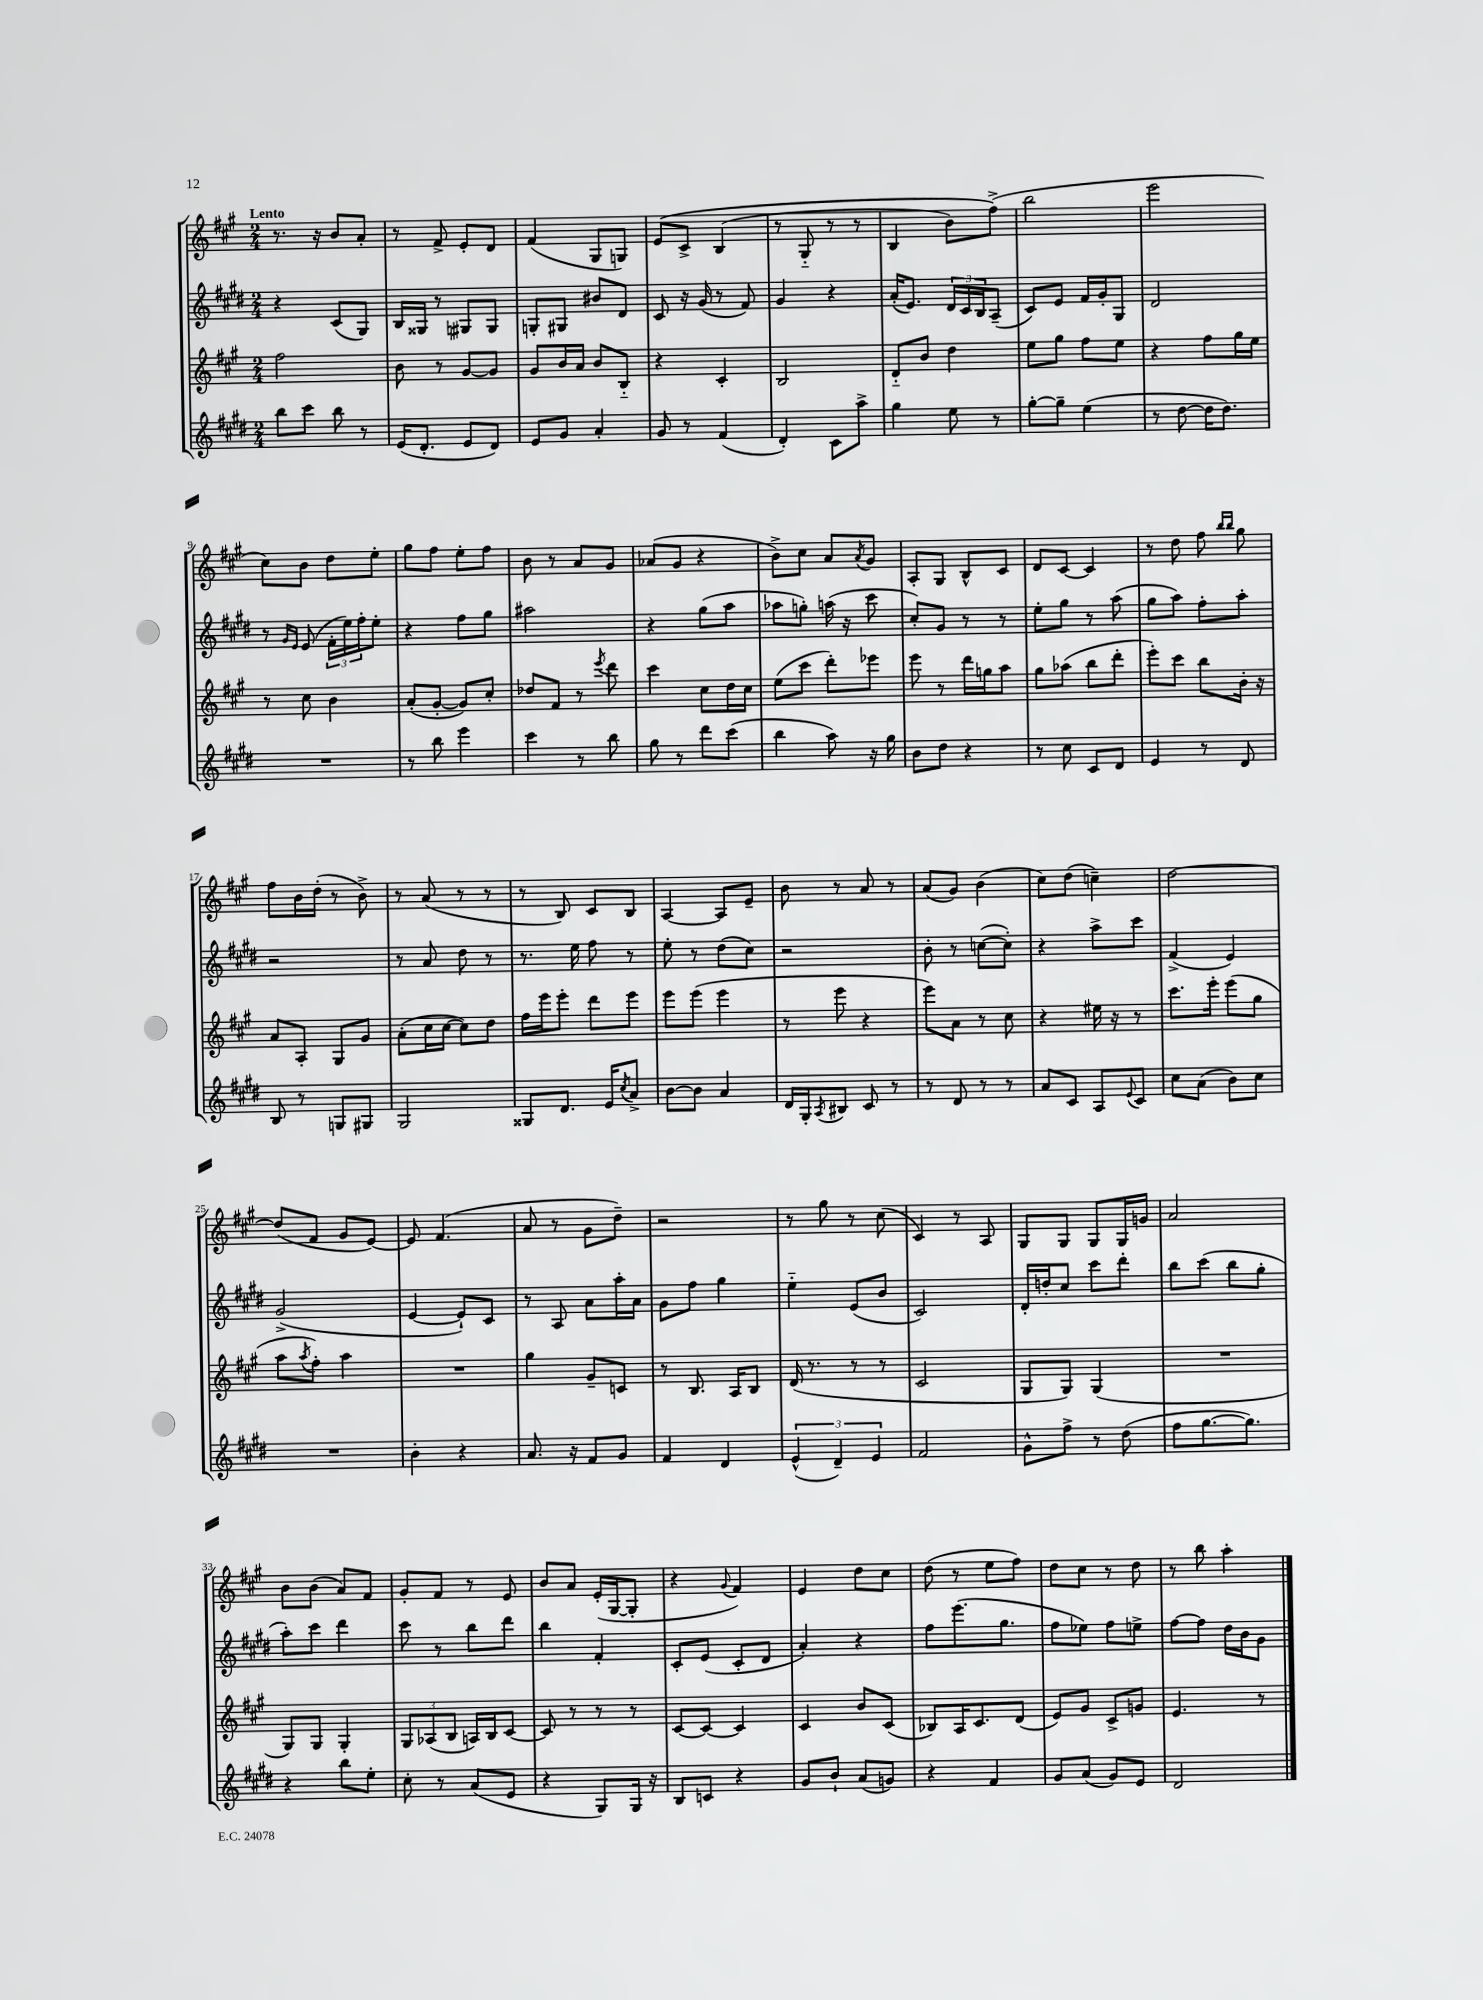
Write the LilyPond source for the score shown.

<<
\new StaffGroup <<
\new Staff = "s0" {
    \clef treble \key a \major \numericTimeSignature \time 2/4 \tempo "Lento"
    r8. r16 b'8 a'8-. |
    r8 fis'8-> e'8-. d'8 |
    fis'4( gis8 g8) |
    e'8\( cis'8-> b4( |
    r8 gis8-_ r8 r8 |
    b4 b'8) fis''8->(\) |
    b''2 |
    e'''2 |
    cis''8) b'8 d''8 e''8-. |
    gis''8 fis''8 e''8-. fis''8 |
    b'8 r8 a'8 gis'8 |
    aes'8( gis'8 r4 |
    b'8->) cis''8 a'8 \acciaccatura { a'8 } gis'8 |
    a8-. gis8 b8-^ cis'8 |
    d'8 cis'8~ cis'4 |
    r8 d''8 fis''8 \grace { b''16 b''16 } gis''8 |
    fis''8 b'16 d''16-.( r8 b'8->) |
    r8 a'8( r8 r8 |
    r8 b8) cis'8 b8 |
    a4~ a8 e'8-- |
    b'8 r8 a'8 r8 |
    a'8( gis'8) b'4( |
    cis''8) d''8( c''4--) |
    d''2~ |
    d''8( fis'8 gis'8 e'8~) |
    e'8 fis'4.( |
    a'8 r8 gis'8 d''8--) |
    r2 |
    r8 gis''8 r8 cis''8( |
    cis'4) r8 a8 |
    gis8 gis8 gis8 gis16 g'16 |
    a'2 |
    b'8 b'8( a'8) fis'8 |
    gis'8-. fis'8 r8 e'8 |
    b'8 a'8 e'16-.( gis16~ gis8-. |
    r4 \appoggiatura { gis'8 } fis'4) |
    e'4 d''8 cis''8 |
    d''8( r8 e''8 fis''8) |
    d''8 cis''8 r8 d''8 |
    r8 b''8 a''4-. \bar "|." |
}
\new Staff = "s1" {
    \clef treble \key e \major \numericTimeSignature \time 2/4
    r4 cis'8( gis8) |
    b16 gisis16 r8 gis8 gis8 |
    g8-. gis8 bis'8 dis'8 |
    cis'8 r16 gis'16( r8 fis'8) |
    gis'4 r4 |
    a'16-.( e'8.) \tuplet 3/2 { dis'16 cis'16 b16 } a8--( |
    cis'8) e'8 fis'16 gis'16-. gis8 |
    dis'2 |
    r8 \grace { gis'16 e'16 } e'8( \tuplet 3/2 { fis'16-. e''16) fis''16-. } e''8-. |
    r4 fis''8 gis''8 |
    ais''2 |
    r4 gis''8( a''8 |
    aes''8 g''8-.) a''16( r16 cis'''8 |
    cis''8-.) gis'8 r8 r8 |
    e''8-. gis''8 r8 a''8( |
    gis''8 a''8) fis''8-. a''8-. |
    r2 |
    r8 a'8 dis''8 r8 |
    r8. e''16 fis''8 r8 |
    e''8-. r8 dis''8( cis''8) |
    r2 |
    b'8-. r8 c''8~( c''8-.) |
    r4 a''8-> cis'''8 |
    fis'4->( e'4) |
    gis'2->( |
    e'4~ e'8-!) cis'8 |
    r8 a8 a'8 a''16-. a'16 |
    gis'8 fis''8 gis''4 |
    e''4-_ e'8( b'8 |
    cis'2) |
    dis'16-. d''16-. cis''8 cis'''8 dis'''8-. |
    b''8 cis'''8( b''8 gis''8-. |
    a''8-.) cis'''8 dis'''4 |
    cis'''8 r8 b''8 dis'''8 |
    b''4 fis'4-. |
    cis'8-. e'8( cis'8-. dis'8 |
    a'4-.) r4 |
    fis''8 e'''8.( gis''8. |
    fis''8 ees''8) fis''8 e''8-> |
    fis''8~ fis''8 dis''16 b'16 gis'8 \bar "|." |
}
\new Staff = "s2" {
    \clef treble \key a \major \numericTimeSignature \time 2/4
    fis''2 |
    b'8 r8 gis'8~ gis'8 |
    gis'8 b'16 a'16 b'8 b8-_ |
    r4 cis'4-. |
    b2 |
    d'8-_ b'8 d''4 |
    e''8 gis''8 fis''8 e''8 |
    r4 fis''8 gis''16 e''16 |
    r8 cis''8 b'4 |
    a'8-.( gis'8~-. gis'8) cis''8-. |
    des''8 fis'8 r8 \acciaccatura { e'''8 } d'''8 |
    cis'''4 cis''8 d''16 cis''16 |
    e''8( cis'''8 d'''8-.) ees'''8 |
    e'''8 r8 d'''16 g''16 a''8 |
    gis''8 aes''8( b''8 d'''8-. |
    e'''8-.) cis'''8 b''8 b'16-. r16 |
    a'8 a8-. gis8 gis'8 |
    a'8-.( cis''16 cis''16~ cis''8) d''8 |
    fis''16 e'''16 e'''8-. d'''8 e'''8 |
    e'''8 e'''8( e'''4 |
    r8 e'''8 r4 |
    e'''8) a'8 r8 cis''8 |
    r4 eis''16 r16 r8 |
    cis'''8. e'''16-. e'''8( gis''8 |
    a''8 \acciaccatura { a''8 } fis''8-.) a''4 |
    R2 |
    gis''4 gis'8-- c'8 |
    r8 b8. a16 b8 |
    d'16( r8. r8 r8 |
    cis'2 |
    gis8 gis8) gis4( |
    R2 |
    gis8) gis8 gis4-. |
    \tuplet 3/2 { gis8 aes8( b8 } a16) b16 cis'8~ |
    cis'8 r8 r8 r8 |
    cis'8~ cis'8~ cis'4 |
    cis'4 b'8 cis'8( |
    bes8) a16 cis'8. d'8( |
    e'8) gis'8 cis'8-> g'8 |
    e'4. r8 \bar "|." |
}
\new Staff = "s3" {
    \clef treble \key e \major \numericTimeSignature \time 2/4
    b''8 cis'''8 b''8 r8 |
    e'16( dis'8.-. e'8 dis'8) |
    e'8 gis'8 a'4-. |
    gis'8 r8 fis'4( |
    dis'4-.) cis'8 a''8-> |
    gis''4 e''8 r8 |
    gis''8~-. gis''8-- e''4( |
    r8 dis''8~ dis''16 dis''8.) |
    R2 |
    r8 b''8 e'''4 |
    cis'''4 r8 b''8 |
    gis''8 r8 dis'''8 cis'''8( |
    b''4 a''8) r16 gis''16 |
    b'8 dis''8 r4 |
    r8 cis''8 cis'8 dis'8 |
    e'4 r8 dis'8 |
    b8 r8 g8 gis8 |
    gis2 |
    gisis8 dis'8. e'16 \acciaccatura { cis''8 } a'8-> |
    b'8~ b'8 a'4 |
    dis'16 gis16-. \acciaccatura { a8 } bis8 cis'8 r8 |
    r8 dis'8 r8 r8 |
    a'8 cis'8 a8 \appoggiatura { e'8 } cis'8 |
    cis''8 a'8( b'8) cis''8 |
    R2 |
    b'4-. r4 |
    a'8. r16 fis'8 gis'8 |
    fis'4 dis'4 |
    \tuplet 3/2 { e'4-^( dis'4--) e'4 } |
    fis'2 |
    gis'8-^ fis''8-> r8 dis''8( |
    fis''8 gis''8.~ gis''8.) |
    r4 b''8 e''8-. |
    cis''8-. r8 a'8( e'8 |
    r4 gis8) gis16 r16 |
    b8 c'8 r4 |
    gis'8 b'8-! a'8( g'8) |
    r4 fis'4 |
    gis'8 a'8( gis'8) e'8 |
    dis'2 \bar "|." |
}
>>
>>
